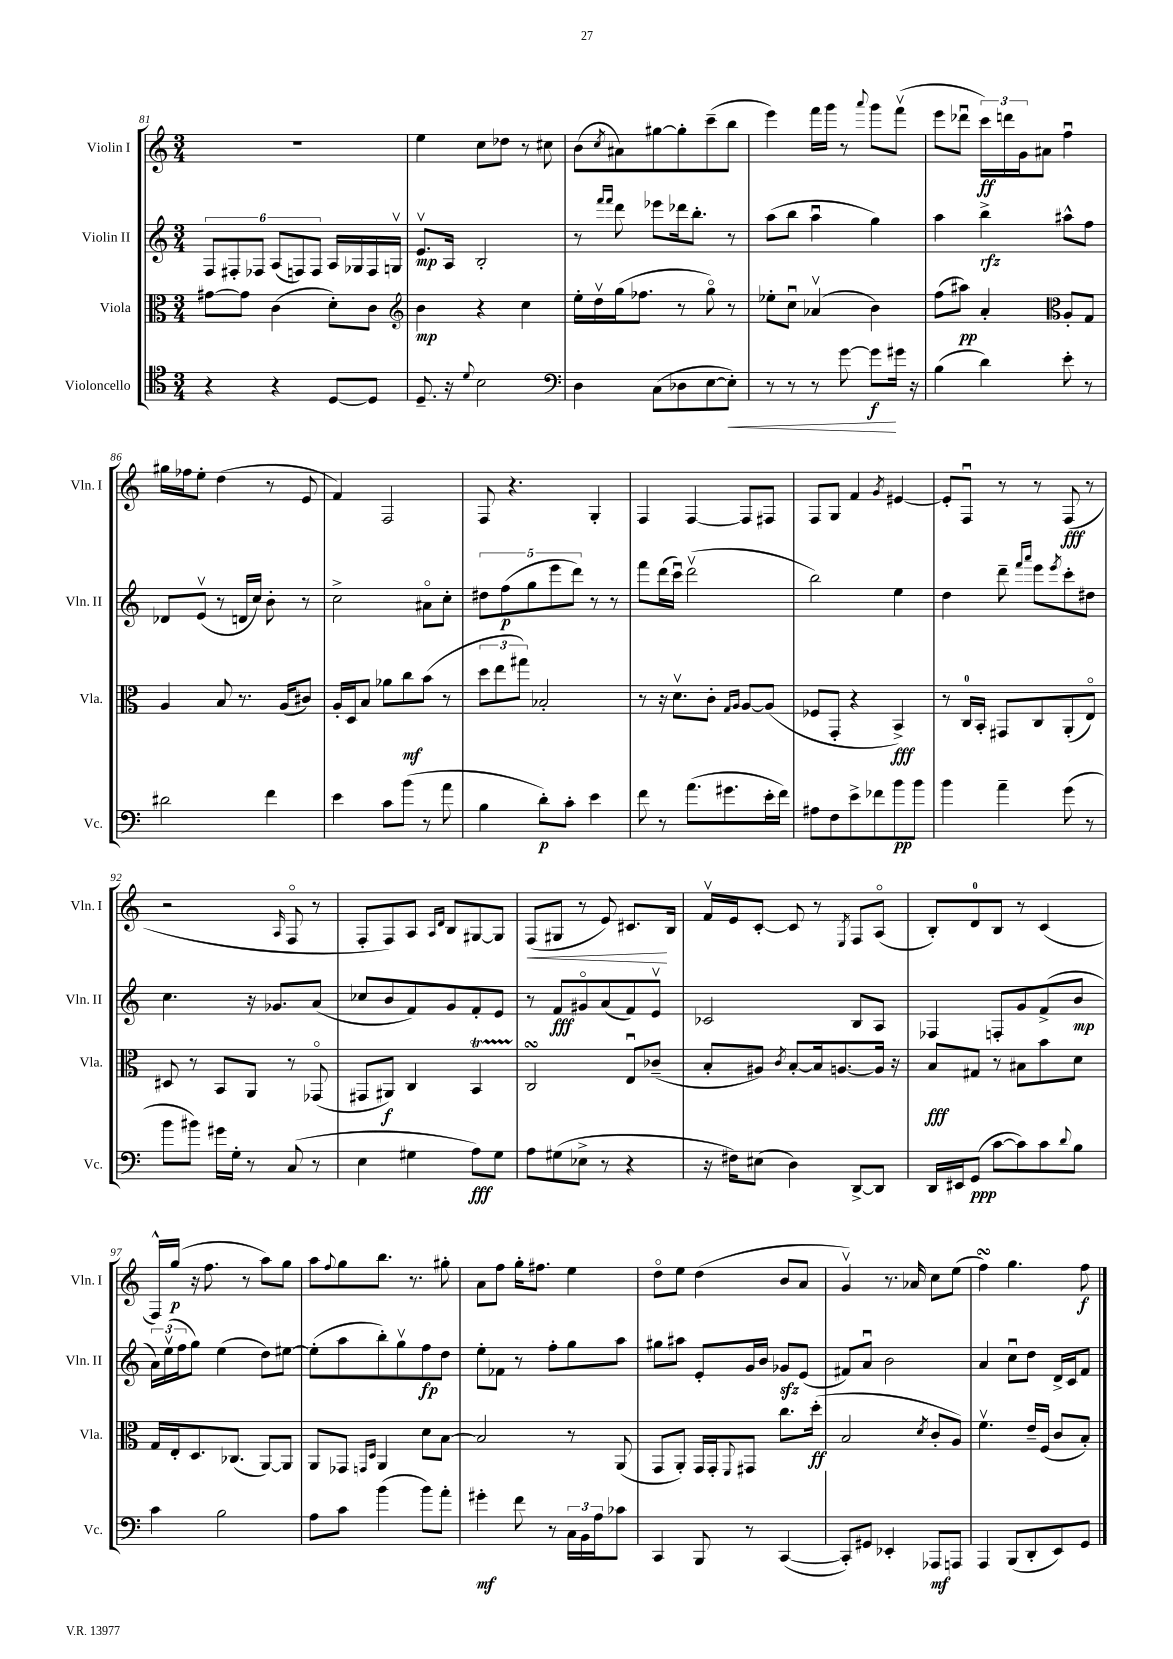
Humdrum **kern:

**kern	**dynam	**kern	**dynam	**kern	**dynam	**kern	**dynam
*part4	*part4	*part3	*part3	*part2	*part2	*part1	*part1
*staff4	*staff4	*staff3	*staff3	*staff2	*staff2	*staff1	*staff1
*I"Violoncello	*	*I"Viola	*	*I"Violin II	*	*I"Violin I	*
*I'Vc.	*	*I'Vla.	*	*I'Vln. II	*	*I'Vln. I	*
*clefC4	*	*clefC3	*	*clefG2	*	*clefG2	*
*k[]	*	*k[]	*	*k[]	*	*k[]	*
*M3/4	*	*M3/4	*	*M3/4	*	*M3/4	*
=81	=81	=81	=81	=81	=81	=81	=81
4r	.	[8g#X\L	.	12F/L	.	2.r	.
.	.	.	.	12F#X'/	.	.	.
.	.	8g#\J]	.	.	.	.	.
.	.	.	.	12F-X/J	.	.	.
4r	.	(4c\	.	(12A/L	.	.	.
.	.	.	.	12Fn/)	.	.	.
.	.	.	.	12F/J	.	.	.
[8D/L	.	8d'\L)	.	16A/LL	.	.	.
.	.	.	.	16G-X/	.	.	.
8D/J]	.	8c\J	.	16F/	.	.	.
.	.	.	.	16Gnv/JJ	.	.	.
=82	=82	=82	=82	=82	=82	=82	=82
*	*	*clefG2	*	*	*	*	*
8.D~/	.	4b\	mp	8.ev/L	mp	4ee\	.
16r	.	.	.	16A/Jk	.	.	.
8qqd/	.	.	.	.	.	.	.
2B\	.	4r	.	2B'/	.	8cc\L	.
.	.	.	.	.	.	8dd-X\J	.
.	.	4cc\	.	.	.	8r	.
.	.	.	.	.	.	8cc#X\	.
=83	=83	=83	=83	=83	=83	=83	=83
*clefF4	*	*	*	*	*	*	*
4D\	.	16ee'\LL	.	8r	.	(8b\L	.
.	.	16ddv\	.	.	.	.	.
.	.	.	.	16qqfff/LL	.	.	.
.	.	.	.	16qqfff/JJ	.	8qcc/	.
.	.	(16gg\J	.	8ddd\	.	8a#X\)	.
.	.	8.ff-X\J	.	.	.	.	.
(8C\L	.	.	.	8eee-X\L	.	[8gg#X\	.
8D-X\	.	8r	.	16ddd-X\k	.	8gg#'\]	.
.	.	.	.	8.bb'\J	.	.	.
[8E\	.	8gg\)	.	.	.	(8ccc~\	.
!	!LO:HP:b	!	!	!	!	!	!
8E'\J])	<	8r	.	8r	.	8bb\J	.
=84	=84	=84	=84	=84	=84	=84	=84
8r	.	8ee-X'\L	.	(8aa\L	.	4eee\)	.
8r	.	8ccu\J	.	8bb\J	.	.	.
8r	.	(4a-Xv/	.	4aau\	.	16fff\LL	.
.	.	.	.	.	.	16ggg\JJ	.
[8g\	.	.	.	.	.	8r	.
.	.	.	.	.	.	8qqaaa/	.
8g\L]	f	4b\)	.	4gg\)	.	8ggg\L	.
16g#X\Jk	[	.	.	.	.	(8fffv\J	.
16r	.	.	.	.	.	.	.
=85	=85	=85	=85	=85	=85	=85	=85
(4B\	.	(8ff\L	.	4aa\	.	8eee\L	.
.	.	8aa#X\J)	pp	.	.	8ddd-Xu\J	.
4d\)	.	4a'/	.	4bb^\	rfz	24ccc\LL)	ff
.	.	.	.	.	.	24dddn\	.
.	.	.	.	.	.	24g\J	.
.	.	.	.	.	.	8a#X\J	.
*	*	*clefC3	*	*	*	*	*
8e'\	.	8A'/L	.	8aa#X^^\L	.	4ffu\	.
8r	.	8G/J	.	8ff\J	.	.	.
!!LO:LB:g=z
=86	=86	=86	=86	=86	=86	=86	=86
2d#X\	.	4A/	.	8d-X/L	.	16gg#X\LL	.
.	.	.	.	.	.	16ff-X\J	.
.	.	.	.	(8ev/J	.	8ee'\J	.
.	.	8B/	.	8r	.	(4dd\	.
.	.	8.r	.	16dn/LL	.	.	.
.	.	.	.	16cc/JJ)	.	.	.
4f\	.	.	.	8b'\	.	8r	.
.	.	(16A/KL	.	.	.	.	.
.	.	8c#X/J)	.	8r	.	8e/	.
=87	=87	=87	=87	=87	=87	=87	=87
4e\	.	16A'/LL	.	2cc^\	.	4f/)	.
.	.	16D/J	.	.	.	.	.
.	.	8B/J	.	.	.	.	.
8c\L	.	8a-X\L	.	.	.	2F/	.
(8b\J	.	8cc\	mf	.	.	.	.
8r	.	(8b\J	.	8a#X\L	.	.	.
8a\	.	8r	.	8cc'\J	.	.	.
=88	=88	=88	=88	=88	=88	=88	=88
4B\	.	12dd\L	.	10dd#X\L	.	8F/	.
.	.	12ee\	.	.	.	.	.
.	.	.	.	(10ff\	p	.	.
.	.	.	.	.	.	4.r	.
.	.	12gg#X\J)	.	.	.	.	.
.	.	.	.	10gg\	.	.	.
8d'\L)	p	2B-X'/	.	.	.	.	.
.	.	.	.	10eee\	.	.	.
8c'\J	.	.	.	.	.	.	.
.	.	.	.	10ddd\J)	.	.	.
4e\	.	.	.	8r	.	4G'/	.
.	.	.	.	8r	.	.	.
=89	=89	=89	=89	=89	=89	=89	=89
8f\	.	8r	.	8fff\L	.	4F/	.
8r	.	16r	.	(16ddd\L	.	.	.
.	.	8.dv\L	.	16cccu\JJ)	.	.	.
(8.a\L	.	.	.	(2dddv\	.	[4F/	.
.	.	8c'\J	.	.	.	.	.
8.g#X\	.	.	.	.	.	.	.
.	.	16qqG/LL	.	.	.	.	.
.	.	16qqA/JJ	.	.	.	.	.
.	.	[8A/L	.	.	.	8F/L]	.
16e'\L	.	(8A/J]	.	.	.	8F#X/J	.
16f\JJ)	.	.	.	.	.	.	.
=90	=90	=90	=90	=90	=90	=90	=90
8A#X\L	.	8F-X/L	.	2bb\)	.	8F/L	.
8F\	.	8GG'/J	.	.	.	8G/J	.
8e^\	.	4r	.	.	.	4f/	.
8f-X\	.	.	.	.	.	.	.
.	.	.	.	.	.	8qg/	.
8b\	pp	4BB^/)	fff	4ee\	.	[4e#X/	.
8b\J	.	.	.	.	.	.	.
=91	=91	=91	=91	=91	=91	=91	=91
4b\	.	8r	.	4dd\	.	8e#'/L]	.
.	.	16C/LL	.	.	.	8Fu/J	.
.	.	16BB'/JJ	.	.	.	.	.
4a~\	.	8GG#X/L	.	8ddd~\	.	8r	.
.	.	.	.	16qqfff/LL	.	.	.
.	.	.	.	16qqaaa/JJ	.	.	.
.	.	8C/	.	8eee\L	.	8r	.
.	.	.	.	8qeee/	.	.	.
(8g\	.	(8AA'/	.	8ccc'\	.	(8F/	fff
8r	.	8E/J)	.	8dd#X\J	.	8r	.
!!LO:LB:g=z
=92	=92	=92	=92	=92	=92	=92	=92
8b\L	.	8D#X/	.	4.cc\	.	2r	.
8b#X\J)	.	8r	.	.	.	.	.
16g#X\LL	.	8BB/L	.	.	.	.	.
16G'\JJ	.	.	.	.	.	.	.
8r	.	8AA/J	.	16r	.	.	.
.	.	.	.	8.g-X/L	.	.	.
.	.	.	.	.	.	16qqA/	.
(8C/	.	8r	.	.	.	8F/	.
8r	.	(8GG-X/	.	(8a/J	.	8r	.
=93	=93	=93	=93	=93	=93	=93	=93
4E\	.	8GG#X/L	.	8cc-X/L	.	8F'/L	.
.	.	8AA#X/J)	f	8b/	.	8F/)	.
4G#X\	.	4C/	.	8f/)	.	8A/J	.
.	.	.	.	.	.	16qqA/LL	.
.	.	.	.	.	.	16qqd/JJ	.
.	.	.	.	8g/	.	8B/L	.
8A\L)	fff	4BBt/	.	8f'/	.	[8G#X/	.
8G#\J	.	.	.	8e/J	.	8G#/J]	.
=94	=94	=94	=94	=94	=94	=94	=94
!	!	!	!	!	!	!	!LO:HP:b
8A\L	.	2CsSSs/	.	8r	.	(8F/L	<
(8G#X\	.	.	.	8f/L	fff	8G#X/J	.
8E-X^\J	.	.	.	8g#X/	.	8r	.
8r	.	.	.	(8a/	.	8e/)	.
4r	.	8Eu/L	.	8f/)	.	8.c#X/L	.
.	.	(8c-X~/J	.	8ev/J	.	.	.
.	.	.	.	.	.	16B/Jk	[
=95	=95	=95	=95	=95	=95	=95	=95
16r	.	8B'/L	.	2c-X/	.	16fv/LL	.
16F#X\KL)	.	.	.	.	.	16e/J	.
(8E#X\J	.	8A#X/J)	.	.	.	[8c'/J	.
.	.	8qc/	.	.	.	.	.
4D\)	.	[8B'/L	.	.	.	8c/]	.
.	.	16B/k]	.	.	.	8r	.
.	.	[8.An/	.	.	.	.	.
.	.	.	.	.	.	8qE/	.
[8DD^/L	.	.	.	8B/L	.	8F/L	.
8DD/J]	.	16A/Jk]	.	8A/J	.	(8A/J	.
.	.	16r	.	.	.	.	.
=96	=96	=96	=96	=96	=96	=96	=96
16DD/LL	.	8B/L	fff	4F-X/	.	8B'/L)	.
16EE#X/J	.	.	.	.	.	.	.
(8GG/J	ppp	8G#X/J	.	.	.	8d/	.
[8c\L	.	8r	.	8Fn'/L	.	8B/J	.
8c\])	.	8B#X\L	.	8g/	.	8r	.
8c\	.	8b\	.	(8f^/	.	(4c/	.
8qqd/	.	.	.	.	.	.	.
8B\J	.	8d\J	.	8b/J	mp	.	.
!!LO:LB:g=z
=97	=97	=97	=97	=97	=97	=97	=97
4c\	.	16G/LL	.	24a\LL)	.	16F^^/LL)	.
.	.	.	.	(24eev\	.	.	.
.	.	16E'/J	.	.	.	(16gg/JJ	p
.	.	.	.	24ff\J	.	.	.
.	.	8.D/	.	8gg\J)	.	16r	.
.	.	.	.	.	.	8.ff\	.
2B\	.	.	.	(4ee\	.	.	.
.	.	(8.C-X/J	.	.	.	.	.
.	.	.	.	.	.	8r	.
.	.	[8AA/L)	.	8dd\L)	.	8aa\L)	.
.	.	8AA/J]	.	[8ee#X\J	.	8gg\J	.
=98	=98	=98	=98	=98	=98	=98	=98
8A\L	.	8AA/L	.	(8ee#'\L]	.	8aa\L	.
.	.	.	.	.	.	8qqff/	.
8c\J	.	8GG-X/J	.	8aa\	.	8gg\	.
.	.	16qqGGn/LL	.	.	.	.	.
.	.	16qqD/JJ	.	.	.	.	.
(4b\	.	4AA/	.	8bb'\)	.	8.bb\J	.
.	.	.	.	8ggv\	.	.	.
.	.	.	.	.	.	8.r	.
8b\L)	.	8d\L	.	8ff\	fp	.	.
8a'\J	.	[8B\J	.	8dd\J	.	8gg#X'\	.
=99	=99	=99	=99	=99	=99	=99	=99
4g#X'\	mf	2B/]	.	8ee'\L	.	8a\L	.
.	.	.	.	8f-X\J	.	8ff\J	.
8f\	.	.	.	8r	.	16gg'\KL	.
.	.	.	.	.	.	8.ff#X\J	.
8r	.	.	.	8ff'\L	.	.	.
24C\LL	.	8r	.	8gg\	.	4ee\	.
24BB\	.	.	.	.	.	.	.
24A\J	.	.	.	.	.	.	.
8c-X\J	.	(8AA/	.	8aa\J	.	.	.
=100	=100	=100	=100	=100	=100	=100	=100
4CC/	.	8GG/L	.	8gg#X\L	.	8dd\L	.
.	.	8AA'/J)	.	8aa#X\J	.	8ee\J	.
8BBB/	.	16GG/LL	.	8e'/L	.	(4dd\	.
.	.	16GG'/J	.	.	.	.	.
.	.	8qqFF/	.	.	.	.	.
8r	.	8GG#X/J	.	16g/L	.	.	.
.	.	.	.	16b/JJ	.	.	.
([4CC/	.	8.cc\L	.	8g-Xzz/L	.	8b/L	.
.	.	.	.	(8e/J	.	8a/J	.
.	.	(16dd'\Jk	ff	.	.	.	.
=101	=101	=101	=101	=101	=101	=101	=101
8CC'/L])	.	2B/	.	8f#X/L)	.	4gv/)	.
8GG#X/J	.	.	.	8au/J	.	.	.
4EE-X'/	.	.	.	2b\	.	8.r	.
.	.	.	.	.	.	16a-X/	.
.	.	8qd/	.	.	.	.	.
8AAA-X/L	mf	8c'/L	.	.	.	8cc\L	.
8AAAn/J	.	8A/J)	.	.	.	(8ee\J	.
=102	=102	=102	=102	=102	=102	=102	=102
4AAA/	.	4.fv\	.	4a/	.	4ffsSSs\)	.
(8BBB/L	.	.	.	8ccu\L	.	4.gg\	.
8DD'/	.	16e~/LL	.	8dd\J	.	.	.
.	.	(16F/JJ	.	.	.	.	.
8EE/)	.	8c/L	.	16d^/LL	.	.	.
.	.	.	.	16c/J	.	.	.
8GG/J	.	8B'/J)	.	8f/J	.	8ff\	f
==	==	==	==	==	==	==	==
*-	*-	*-	*-	*-	*-	*-	*-
